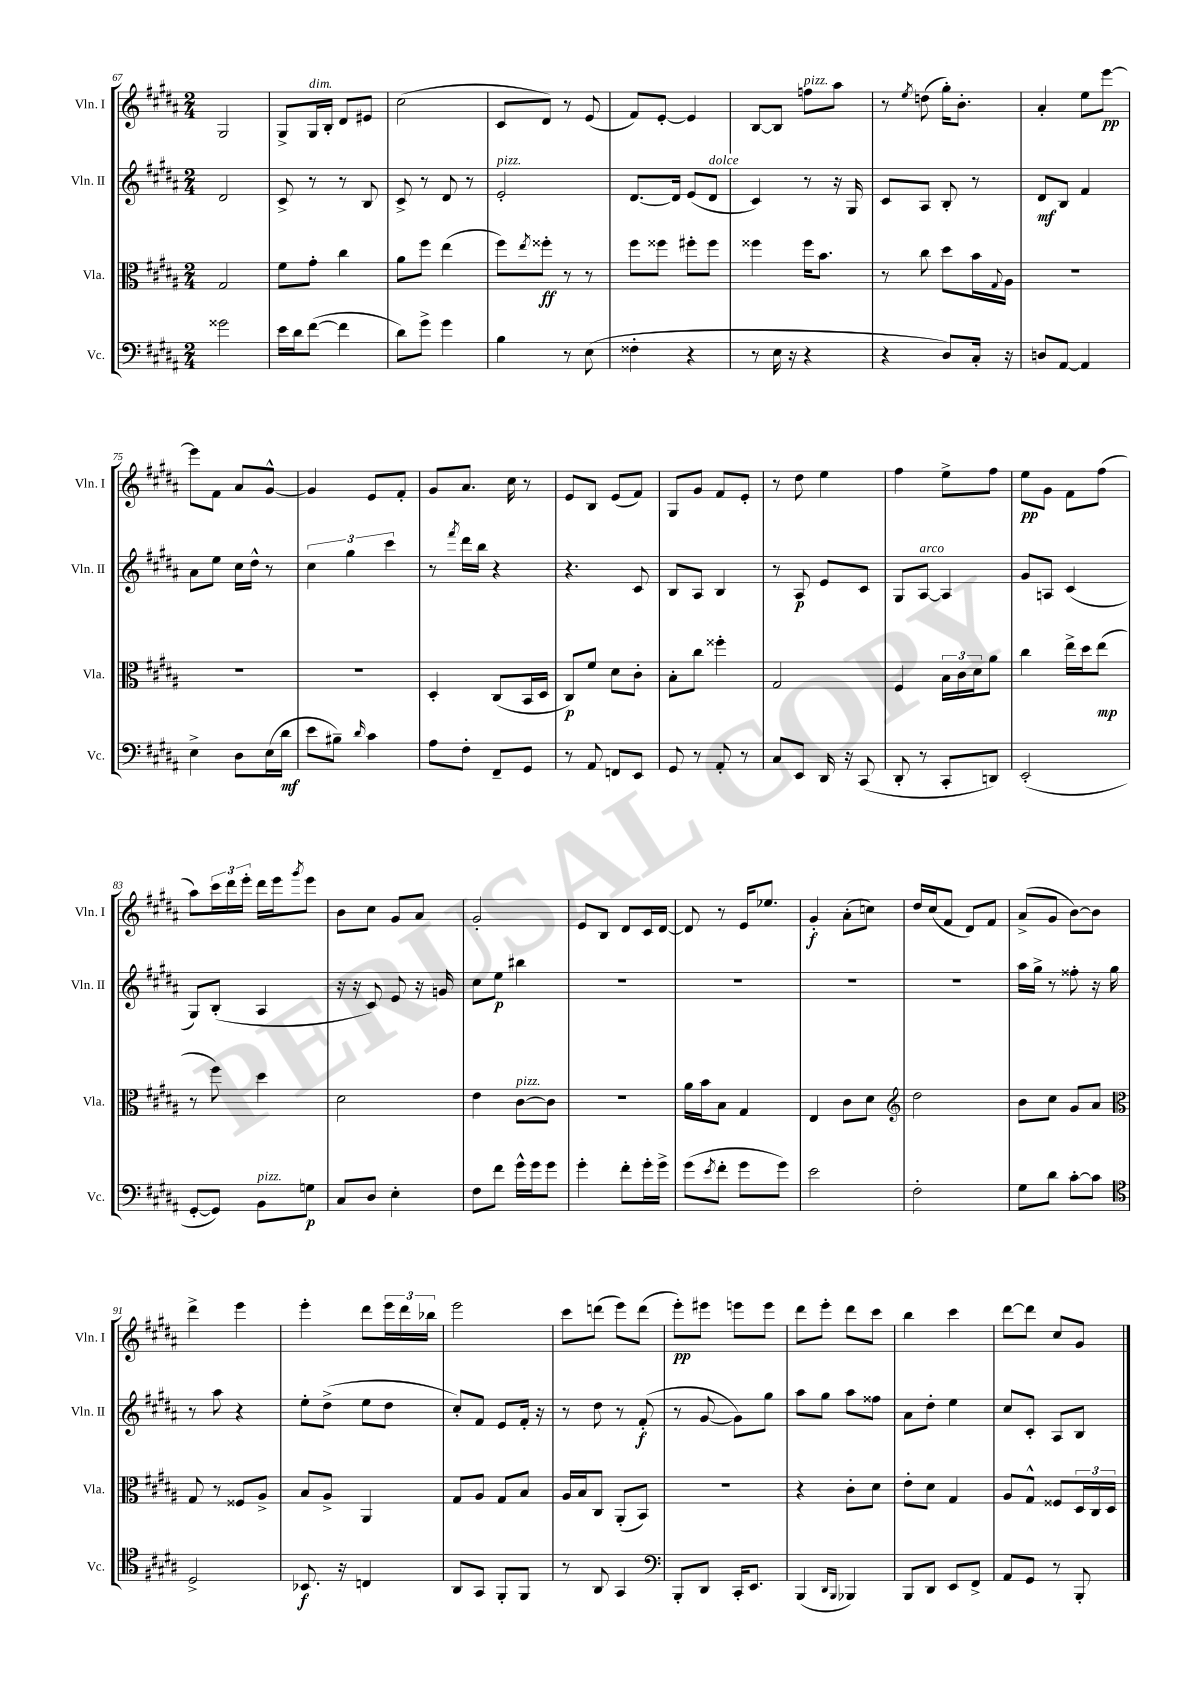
<<
\new StaffGroup <<
\new Staff = "s0" \with { instrumentName = "Vln. I" shortInstrumentName = "Vln. I" } {
    \clef treble \key b \major \numericTimeSignature \time 2/4
    gis2 |
    gis8-> gis16^\markup { \italic "dim." } b16-. dis'8 eis'8 |
    cis''2( |
    cis'8 dis'8) r8 e'8( |
    fis'8) e'8~-. e'4 |
    b8~ b8 f''8^\markup { \italic "pizz." } ais''8 |
    r8 \acciaccatura { e''8 } d''8( gis''16-.) b'8.-. |
    ais'4-. e''8 e'''8~\pp |
    e'''8 fis'8 ais'8 gis'8~-^ |
    gis'4 e'8 fis'8-. |
    gis'8 ais'8. cis''16 r8 |
    e'8 b8 e'8( fis'8) |
    gis8 gis'8 fis'8 e'8-. |
    r8 dis''8 e''4 |
    fis''4 e''8-> fis''8 |
    e''8\pp gis'8 fis'8 fis''8( |
    ais''8) \tuplet 3/2 { cis'''16 dis'''16 e'''16-. } dis'''16 e'''16 \acciaccatura { gis'''8 } e'''8 |
    b'8 cis''8 gis'8 ais'8 |
    gis'2-. |
    e'8 b8 dis'8 cis'16 dis'16~ |
    dis'8 r8 e'16 ees''8. |
    gis'4-.\f ais'8-.( c''8) |
    dis''16 cis''16( fis'8 dis'8) fis'8 |
    ais'8->( gis'8 b'8~) b'8 |
    dis'''4-> e'''4 |
    e'''4-. dis'''8 \tuplet 3/2 { e'''16 dis'''16 bes''16 } |
    e'''2 |
    cis'''8 d'''8( e'''8) d'''8( |
    e'''8-.\pp) eis'''8 e'''8 e'''8 |
    dis'''8 e'''8-. dis'''8 cis'''8 |
    b''4 cis'''4 |
    dis'''8~ dis'''8 cis''8 gis'8 \bar "|." |
}
\new Staff = "s1" \with { instrumentName = "Vln. II" shortInstrumentName = "Vln. II" } {
    \clef treble \key b \major \numericTimeSignature \time 2/4
    dis'2 |
    cis'8-> r8 r8 b8 |
    cis'8-> r8 dis'8 r8 |
    e'2-.^\markup { \italic "pizz." } |
    dis'8.~ dis'16 e'8( dis'8^\markup { \italic "dolce" } |
    cis'4) r8 r16 gis16 |
    cis'8 ais8 b8-. r8 |
    dis'8\mf b8 fis'4 |
    ais'8 e''8 cis''16 dis''16-^ r8 |
    \tuplet 3/2 { cis''4 gis''4 cis'''4 } |
    r8 \acciaccatura { fis'''8 } dis'''16 b''16 r4 |
    r4. cis'8 |
    b8 ais8 b4 |
    r8 ais8\p e'8 cis'8 |
    gis8 ais8~^\markup { \italic "arco" } ais4 |
    gis'8 a8 cis'4( |
    gis8) b8-.( ais4 |
    r16 r16 cis'8) e'8 r16 g'16 |
    cis''8 e''8\p bis''4 |
    R2 |
    R2 |
    R2 |
    R2 |
    ais''16 gis''16-> r8 fisis''8-. r16 gis''16 |
    r8 ais''8 r4 |
    e''8-. dis''8->( e''8 dis''8 |
    cis''8-.) fis'8 e'8 fis'16-. r16 |
    r8 dis''8 r8 fis'8-.\f( |
    r8 gis'8~ gis'8) gis''8 |
    ais''8 gis''8 ais''8 fisis''8 |
    ais'8 dis''8-. e''4 |
    cis''8 cis'8-. ais8 b8 \bar "|." |
}
\new Staff = "s2" \with { instrumentName = "Vla." shortInstrumentName = "Vla." } {
    \clef alto \key b \major \numericTimeSignature \time 2/4
    gis2 |
    fis'8 gis'8-. cis''4 |
    ais'8 fis''8 e''4( |
    fis''8) \acciaccatura { e''8 } fisis''8-.\ff r8 r8 |
    fis''8 fisis''8 fis''8-. fis''8 |
    fisis''4 fisis''16 b'8. |
    r8 cis''8 dis''8 b'16 \appoggiatura { gis8 } ais16 |
    R2 |
    R2 |
    R2 |
    dis4-. cis8( b,16 dis16 |
    cis8\p) fis'8 dis'8 cis'8-. |
    b8-. cis''8 fisis''4-. |
    gis2 |
    fis4 \tuplet 3/2 { b16 cis'16 dis'16 } ais'8 |
    cis''4 e''16-> dis''16 e''8\mp( |
    r8 fis''8) dis''4 |
    dis'2 |
    e'4 cis'8~^\markup { \italic "pizz." } cis'8 |
    r2 |
    ais'16 b'16 b8 gis4 |
    e4 cis'8 dis'8 |
    \clef treble dis''2 |
    b'8 cis''8 gis'8 ais'8 |
    \clef alto gis8 r8 fisis8 ais8-> |
    b8 ais8-> ais,4 |
    gis8 ais8 gis8 b8 |
    ais16 b16 cis8 ais,8-.( b,8) |
    R2 |
    r4 cis'8-. dis'8 |
    e'8-. dis'8 gis4 |
    ais8 gis8-^ fisis8 \tuplet 3/2 { dis16 cis16 dis16 } \bar "|." |
}
\new Staff = "s3" \with { instrumentName = "Vc." shortInstrumentName = "Vc." } {
    \clef bass \key b \major \numericTimeSignature \time 2/4
    gisis'2 |
    e'16 dis'16 fis'8~( fis'4 |
    dis'8) gis'8-> gis'4 |
    b4 r8 e8( |
    fisis4-. r4 |
    r8 e16 r16 r4 |
    r4 dis8) cis16-. r16 |
    d8 ais,8~ ais,4 |
    e4-> dis8 e16( dis'16\mf |
    e'8 bis8--) \grace { dis'16 } cis'4 |
    ais8 fis8-. fis,8-- gis,8 |
    r8 ais,8 f,8 e,8 |
    gis,8 r8 ais,8-. r8 |
    cis8 e,8 dis,16 r16 cis,8( |
    dis,8-. r8 cis,8-. d,8) |
    e,2-.( |
    gis,8~-. gis,8) b,8^\markup { \italic "pizz." } g8\p |
    cis8 dis8 e4-. |
    fis8 fis'8 gis'16-^ gis'16 gis'8 |
    gis'4-. fis'8-. gis'16-. gis'16-> |
    gis'8( \acciaccatura { e'8 } fis'8-. gis'8 gis'8) |
    e'2 |
    fis2-. |
    gis8 dis'8 cis'8~-. cis'8 |
    \clef tenor dis2-> |
    bes,8.\f r16 c4 |
    ais,8 gis,8 fis,8-. fis,8 |
    r8 ais,8 gis,4 |
    \clef bass b,,8-. dis,8 cis,16-. e,8. |
    b,,4( \grace { dis,16 b,,16 } bes,,4) |
    b,,8 dis,8 e,8 fis,8-> |
    ais,8 gis,8 r8 b,,8-. \bar "|." |
}
>>
>>
\layout { \context { \Score currentBarNumber = #67 } }
